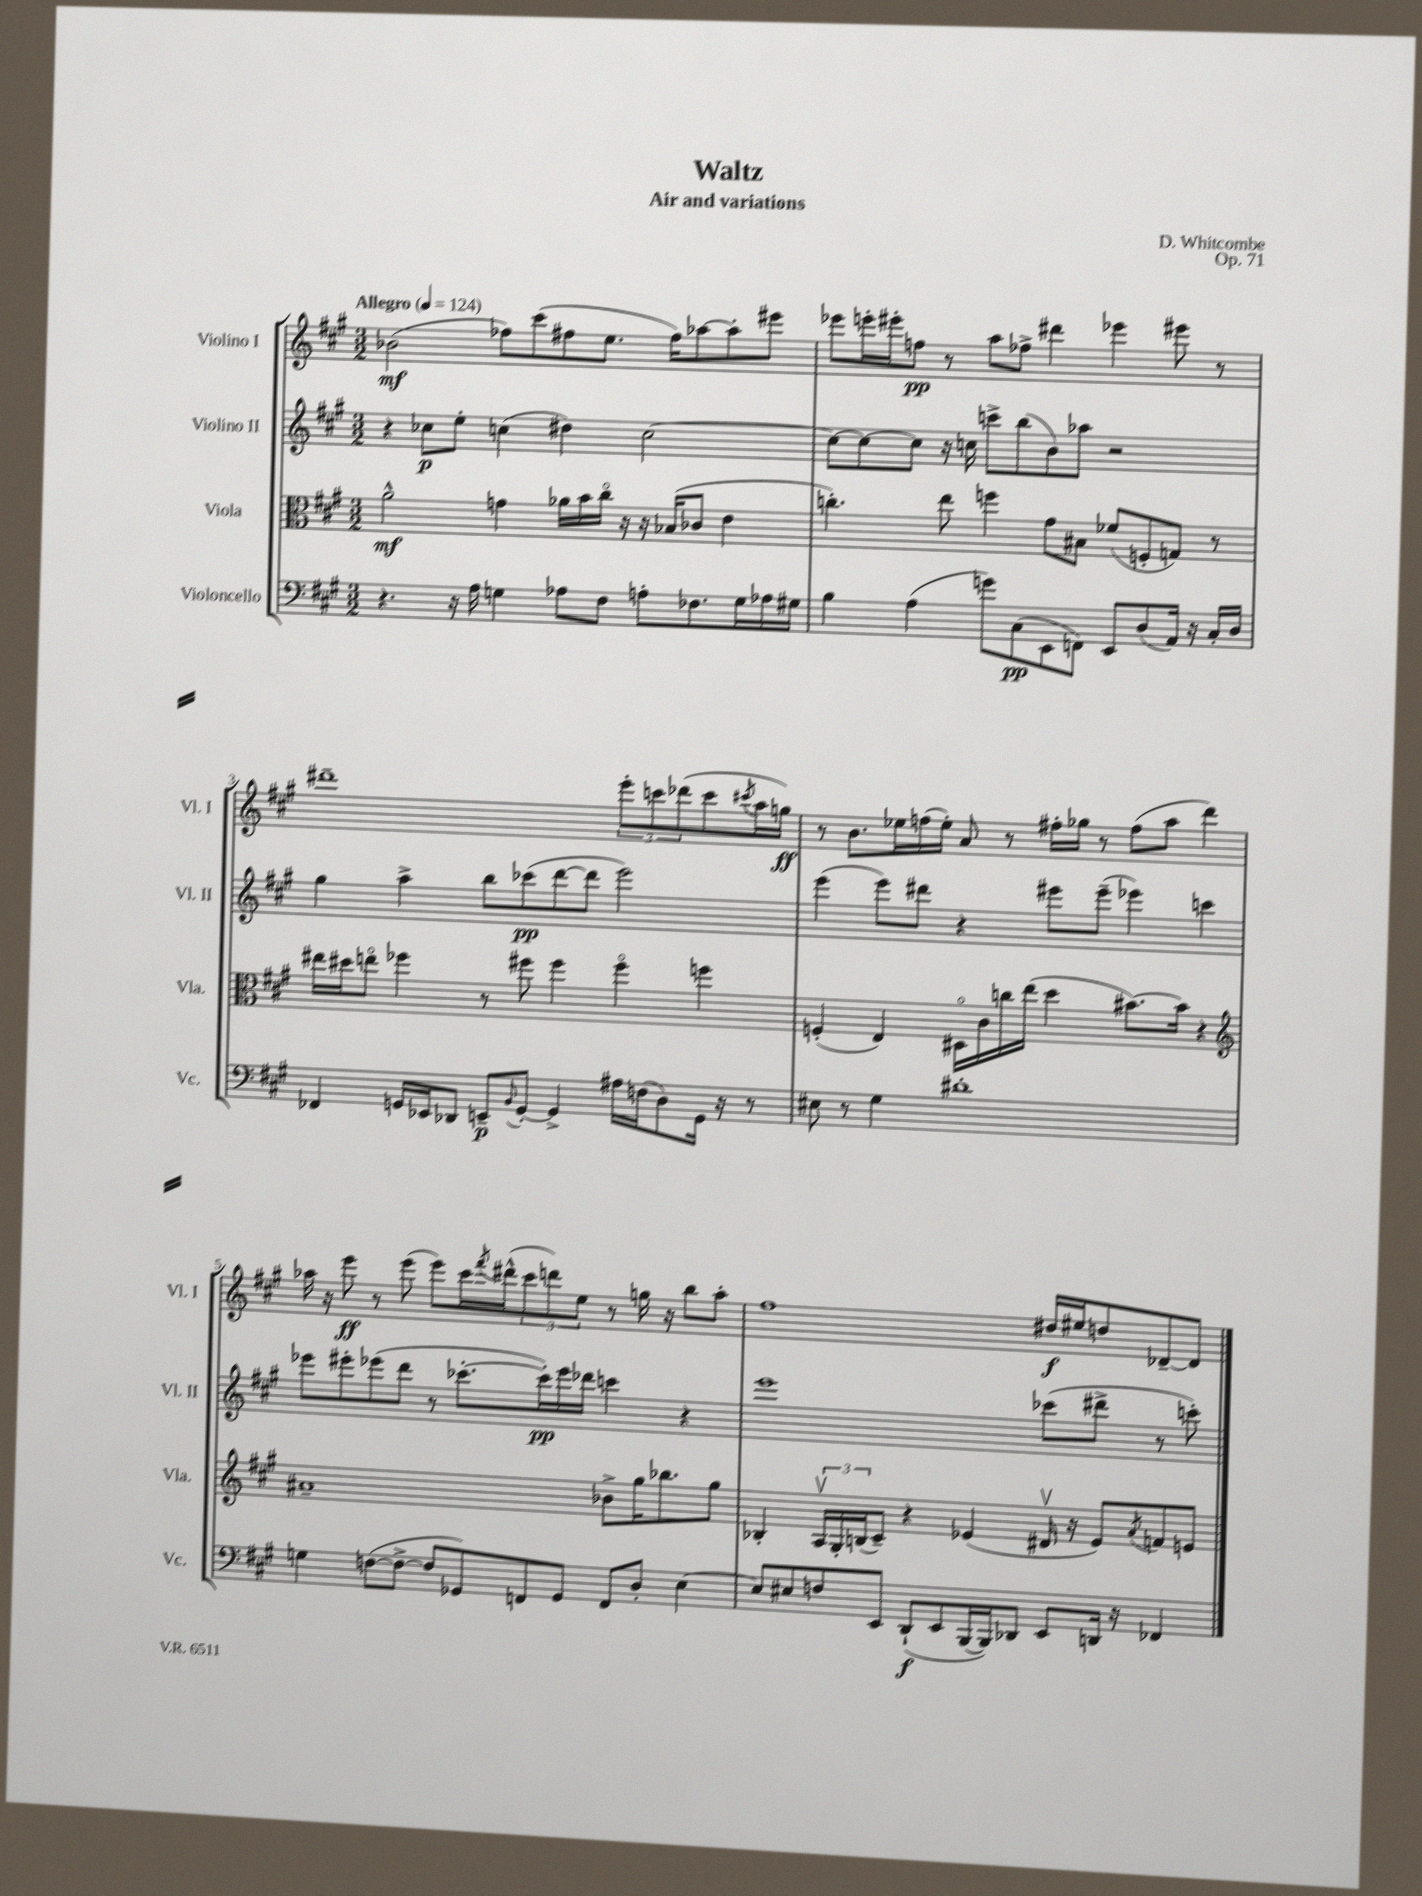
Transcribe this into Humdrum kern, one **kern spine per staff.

**kern	**kern	**kern	**kern
*staff4	*staff3	*staff2	*staff1
*clefF4	*clefC3	*clefG2	*clefG2
*k[f#c#g#]	*k[f#c#g#]	*k[f#c#g#]	*k[f#c#g#]
*M3/2	*M3/2	*M3/2	*M3/2
*MM124	*MM124	*MM124	*MM124
4.r	2a^^\	4r	(2b-\
.	.	8cc-\L	.
16r	.	8ee'\J	.
16A\	.	.	.
4G\	4g\	(4cc\	8ff-\L)
.	.	.	(8ccc#\
8A-\L	16a-\LL	4dd#\)	8ff#\
.	16b\	.	.
8F#\J	16cc#o\JJ	.	8.ee\J
.	16r	.	.
8A'\L	16r	[2cc\	.
.	(16B-/LK	.	16ff#\LK)
8.F-\	8c-/J	.	[8aa-\
.	4e\	.	8aa-'\]
16G\L	.	.	.
16A-\	.	.	8eee#\J
16G#\JJ	.	.	.
=	=	=	=
4B\	4.cc'\)	8cc\_L	8eee-\L
.	.	8cc\_	16eee'\L
.	.	.	16eee#'\J
(4A\	.	8cc\]J	8ff\J
.	8ee\	16r	8r
.	.	16cc\	.
8g\L)	4ff\	8ccc^\L	8aa\L
(8C#\	.	(8bb\	8ff-^\J
8EE\	8g#\L	8b\)	4ddd#\
8FF\J)	8B#\J	8aa-\J	.
8EE/L	(8f-/L	2r	4eee-\
(8D/	8F'/	.	.
16AA/Jk)	8G/J)	.	8eee#\
16r	.	.	.
16C#'/LL	8r	.	8r
16D/JJ	.	.	.
=	=	=	=
4FF-/	16ee#\LL	4gg#\	1ddd#~
.	16dd#\J	.	.
.	8eeo\J	.	.
16GG/LL	4ff-\	4aa^\	.
16EE-/J	.	.	.
8DD-/J	.	.	.
8EE~/L	8r	8bb\L	.
8qqBB/	.	.	.
[8GG'/J	8ff#\	(8ccc-\	.
4GG^/]	4ff#\	[8ddd\	.
.	.	8ddd\]J	.
16A#\LL	4ff#o\	2eee\)	12eee'\L
(16F\J	.	.	.
.	.	.	12ccc\
8D\)	.	.	.
.	.	.	(12ddd-\
16GG\Jk	4ff\	.	8ccc\
16r	.	.	.
.	.	.	8qccc#/
8r	.	.	16aa\L
.	.	.	16gg\JJ)
=	=	=	=
8E#\	(4F'/	(4eee\	8r
8r	.	.	8.b\L
4G#\	4E/)	8eee\L)	.
.	.	.	16ee-\L
.	.	8ddd#\J	(16ff\
.	.	.	16ee-'\JJ)
1d#'	16D#o\LL	4r	8a/
.	16c#\	.	.
.	16cc\	.	8r
.	(16ee\JJ	.	.
.	4dd\	8eee#\L	16ff#'\LL
.	.	.	16gg-\JJ
.	.	(8eee#~\J	8r
.	[8.b#\L)	4eee-\)	(8ff#\L
.	.	.	8aa\J
.	16b#\]Jk	.	.
.	4r	4ccc\	4ddd\)
=	=	=	=
*	*clefG2	*	*
4G\	1a#~	8eee-\L	16aa-\
.	.	.	16r
.	.	8eee#'\	8eee\
([8F\L	.	(8eee-\	8r
8F^\_J	.	8ddd\J	(8eee\
8F/]L	.	8r	8eee\L)
8GG-/)	.	[8.ccc-'\L	16ccc#\L
.	.	.	8qfff#/
.	.	.	(16ddd#^^\J
8FF/	.	.	12ccc#\
.	.	16ccc-'\]L)	.
.	.	.	12ddd\)
8GG-/J	.	16eee-\	.
.	.	.	12ee\J
.	.	16ddd-\JJ	.
8FF/L	8b-^\L	4ccc\	8r
8D'/J	16gg#\K	.	16gg\
.	8.bb-\	.	16r
[4E\	.	4r	8bb\L
.	8gg#\J	.	8aa-'\J
=	=	=	=
8E/]L	4B-'/	1eee	1ff#
8E#/	.	.	.
8F/	24Av/LL	.	.
.	24G#'/	.	.
.	(24B/J	.	.
8EE/J	8c#~/J)	.	.
(8DD`/L	4r	.	.
8EE/	.	.	.
[16BBB/L	(4e-/	.	.
16BBB/]J)	.	.	.
8DD-/J	.	.	.
8EE/L	16d#v/	(8ccc-\L	16dd#/LL
.	16r	.	16ee#/J
16DD/Jk	8e-/L)	8ddd#^\J	8dd/
16r	.	.	.
.	8qa/	.	.
4FF-/	8f/	8r	[8d-~/
.	8e/J	8ccc'\)	8d-/]J
==	==	==	==
*-	*-	*-	*-
